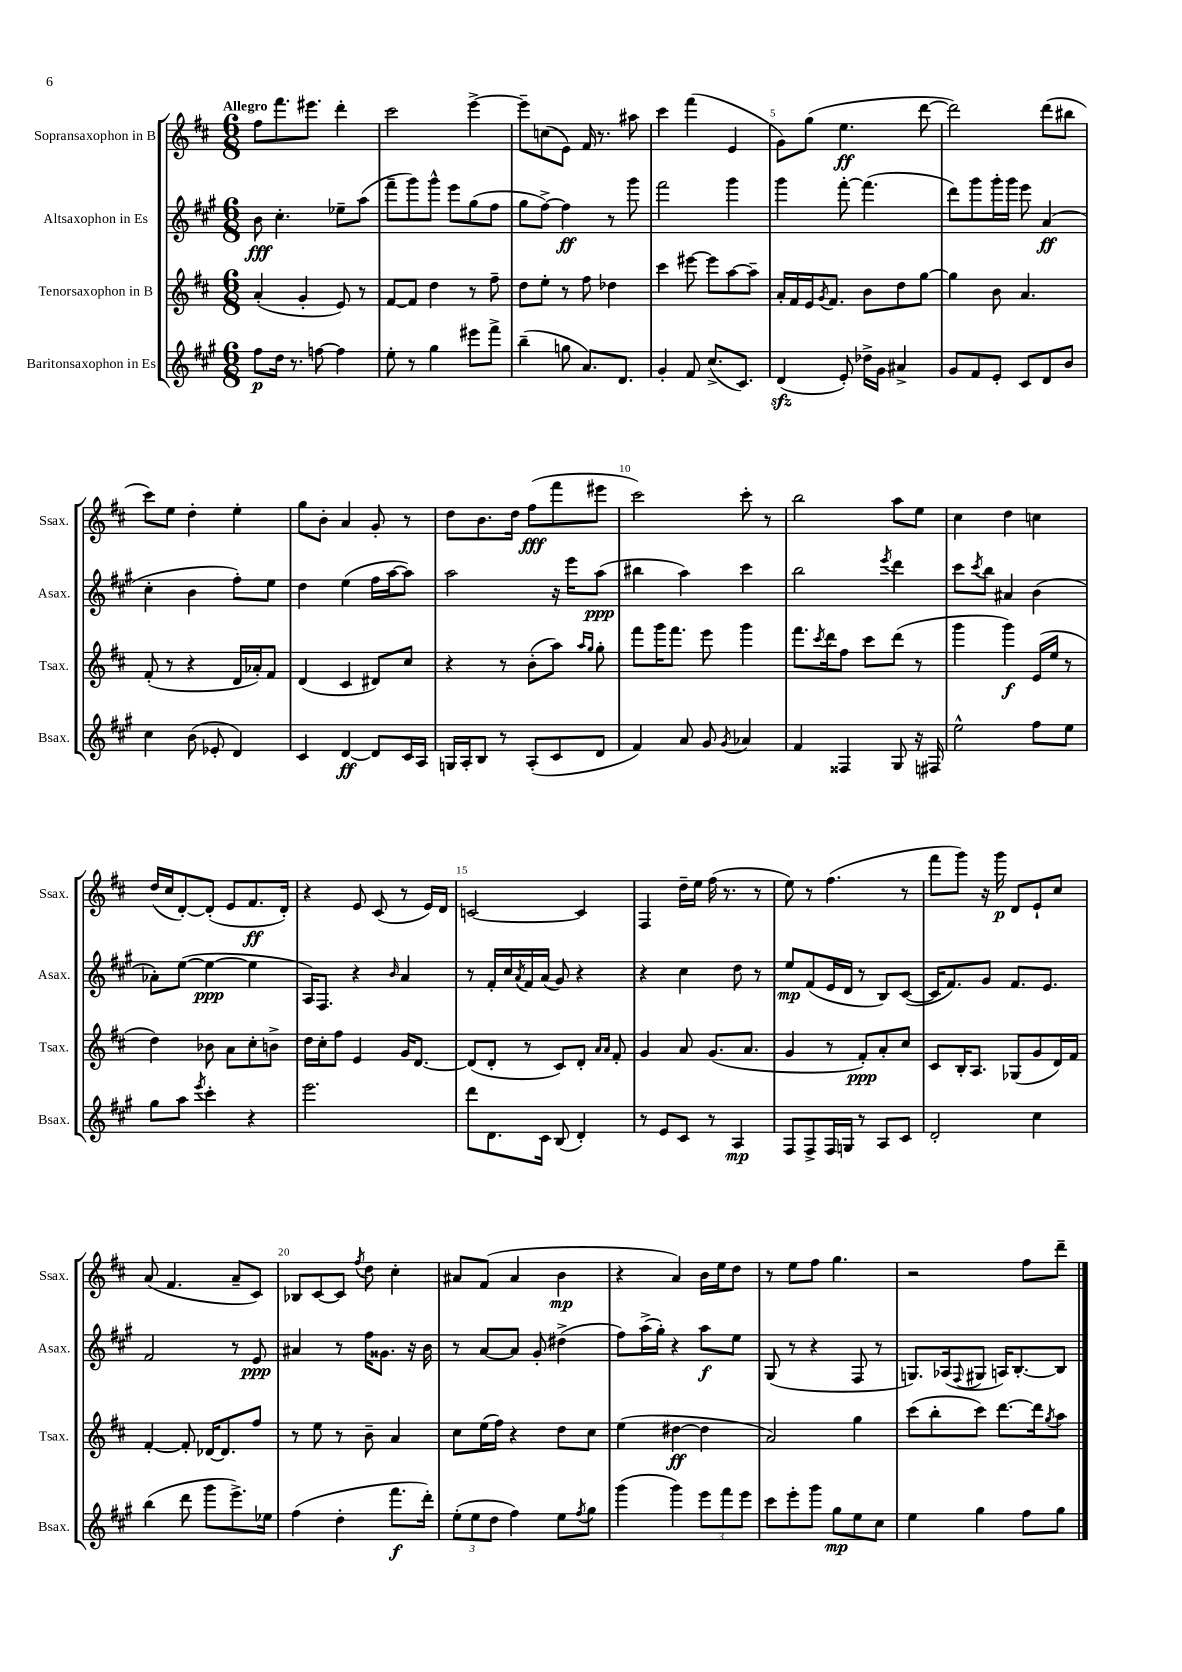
<<
\new StaffGroup <<
\new Staff = "s0" \with { instrumentName = "Sopransaxophon in B" shortInstrumentName = "Ssax." } {
    \clef treble \key d \major \numericTimeSignature \time 6/8 \tempo "Allegro"
    fis''8 fis'''8. eis'''8. d'''4-. |
    cis'''2 e'''4~-> |
    e'''8-- c''8( e'8) fis'16 r8. ais''8 |
    cis'''4 fis'''4( e'4 |
    g'8) g''8( e''4.\ff d'''8~ |
    d'''2) d'''8( bis''8 |
    cis'''8) e''8 d''4-. e''4-. |
    g''8 b'8-. a'4 g'8-. r8 |
    d''8 b'8. d''16 fis''8\fff( fis'''8 eis'''8 |
    cis'''2) cis'''8-. r8 |
    b''2 a''8 e''8 |
    cis''4 d''4 c''4 |
    d''16( cis''16 d'8~-.) d'8-.( e'8 fis'8.\ff d'16-.) |
    r4 e'8 cis'8( r8 e'16) d'16 |
    c'2~ c'4 |
    fis4 d''16-- e''16 fis''16( r8. r8 |
    e''8) r8 fis''4.( r8 |
    fis'''8 g'''8) r16 g'''16\p d'8 e'8-! cis''8 |
    a'8( fis'4. a'8-- cis'8) |
    bes8 cis'8~ cis'8 \acciaccatura { fis''8 } d''8 cis''4-. |
    ais'8 fis'8( ais'4 b'4\mp |
    r4 a'4) b'16 e''16 d''8 |
    r8 e''8 fis''8 g''4. |
    r2 fis''8 d'''8-- \bar "|." |
}
\new Staff = "s1" \with { instrumentName = "Altsaxophon in Es" shortInstrumentName = "Asax." } {
    \clef treble \key a \major \numericTimeSignature \time 6/8
    b'8\fff cis''4.-. ees''8-- a''8( |
    fis'''8-- gis'''8) gis'''8-^ e'''8 gis''8( fis''8 |
    gis''8 fis''8~->) fis''4\ff r8 gis'''8 |
    fis'''2 gis'''4 |
    gis'''4 fis'''8~-. fis'''4.( |
    d'''8) gis'''8 gis'''16-. gis'''16 e'''8 a'4\ff( |
    cis''4-. b'4 fis''8-.) e''8 |
    d''4 e''4( fis''16 a''16~ a''8) |
    a''2 r16 e'''16 a''8\ppp( |
    bis''4 a''4) cis'''4 |
    b''2 \acciaccatura { e'''8 } d'''4 |
    cis'''8 \acciaccatura { cis'''8 } b''8 ais'4 b'4( |
    aes'8-.) e''8~( e''4~\ppp e''4 |
    a16) fis8. r4 \grace { b'16 } a'4 |
    r8 fis'16-. cis''16 \acciaccatura { a'8 } fis'16 a'16( gis'8) r4 |
    r4 cis''4 d''8 r8 |
    e''8\mp fis'8( e'16 d'16 r8 b8) cis'8~( |
    cis'16 fis'8.) gis'8 fis'8. e'8. |
    fis'2 r8 e'8\ppp |
    ais'4 r8 fis''16 gisis'8. r16 b'16 |
    r8 a'8~ a'8 gis'8-. dis''4->( |
    fis''8) a''16->( gis''16-.) r4 a''8\f e''8 |
    gis8( r8 r4 fis8 r8 |
    g8.) aes16( \appoggiatura { fis8 } gis8 a16) b8.~-. b8 \bar "|." |
}
\new Staff = "s2" \with { instrumentName = "Tenorsaxophon in B" shortInstrumentName = "Tsax." } {
    \clef treble \key d \major \numericTimeSignature \time 6/8
    a'4-.( g'4-. e'8) r8 |
    fis'8~ fis'8 d''4 r8 fis''8-- |
    d''8 e''8-. r8 fis''8 des''4 |
    cis'''4 eis'''8~ eis'''8 a''8~ a''8-- |
    a'16-. fis'16 e'16 \acciaccatura { g'8 } fis'8. b'8 d''8 g''8~ |
    g''4 b'8 a'4. |
    fis'8-.( r8 r4 d'16 aes'16-.) fis'8 |
    d'4( cis'4 dis'8) cis''8 |
    r4 r8 b'8-.( a''8) \grace { a''16 g''16 } g''8-. |
    fis'''8 g'''16 fis'''8. e'''8 g'''4 |
    fis'''8. \acciaccatura { cis'''8 } d'''16 fis''8 cis'''8 d'''8( r8 |
    g'''4 g'''4\f) e'16( e''16 r8 |
    d''4) bes'8 a'8 cis''8-. b'8-> |
    d''16 cis''16-. fis''8 e'4 g'16 d'8.~ |
    d'8( d'8-. r8 cis'8) d'8-. \grace { a'16 a'16 } fis'8-. |
    g'4 a'8 g'8.( a'8. |
    g'4 r8 fis'8-.\ppp) a'8-. cis''8 |
    cis'8 b16-. a8. ges8( g'8 d'16) fis'16 |
    fis'4~-. fis'8-. des'16~ des'8. fis''8 |
    r8 e''8 r8 b'8-- a'4 |
    cis''8 e''16( fis''16) r4 d''8 cis''8 |
    e''4( dis''4~\ff dis''4 |
    a'2) g''4 |
    cis'''8( b''8-. cis'''8) d'''8.~ d'''16 \acciaccatura { g''8 } a''8 \bar "|." |
}
\new Staff = "s3" \with { instrumentName = "Baritonsaxophon in Es" shortInstrumentName = "Bsax." } {
    \clef treble \key a \major \numericTimeSignature \time 6/8
    fis''8\p d''16 r8. f''8~ f''4 |
    e''8-. r8 gis''4 eis'''8 fis'''8-> |
    b''4--( g''8 a'8.) d'8. |
    gis'4-. fis'8 cis''8.->( cis'8.) |
    d'4\sfz( e'8-.) des''16-> gis'16 ais'4-> |
    gis'8 fis'8 e'8-. cis'8 d'8 b'8 |
    cis''4 b'8( ees'8-. d'4) |
    cis'4 d'4~\ff d'8 cis'16 a16 |
    g16 a16-. b8 r8 a8-.( cis'8 d'8 |
    fis'4) a'8 gis'8 \acciaccatura { gis'8 } aes'4 |
    fis'4 fisis4 gis8 r16 fis16 |
    e''2-^ fis''8 e''8 |
    gis''8 a''8 \acciaccatura { e'''8 } cis'''4-. r4 |
    e'''2. |
    d'''8 d'8. cis'16 b8( d'4-.) |
    r8 e'8 cis'8 r8 a4\mp |
    fis8 fis8-> fis16 g16 r8 a8 cis'8 |
    d'2-. cis''4 |
    b''4( d'''8 gis'''8 e'''8.->) ees''16 |
    fis''4( d''4-. fis'''8.\f d'''16-.) |
    \tuplet 3/2 { e''8-.( e''8 d''8 } fis''4) e''8 \acciaccatura { fis''8 } gis''8 |
    gis'''4( gis'''4) \tuplet 3/2 { e'''8 fis'''8 e'''8 } |
    cis'''8 e'''8-. gis'''8 gis''8\mp e''8 cis''8 |
    e''4 gis''4 fis''8 gis''8 \bar "|." |
}
>>
>>
\layout { \context { \Score \override BarNumber.break-visibility = ##(#f #t #t) barNumberVisibility = #(every-nth-bar-number-visible 5) } }
